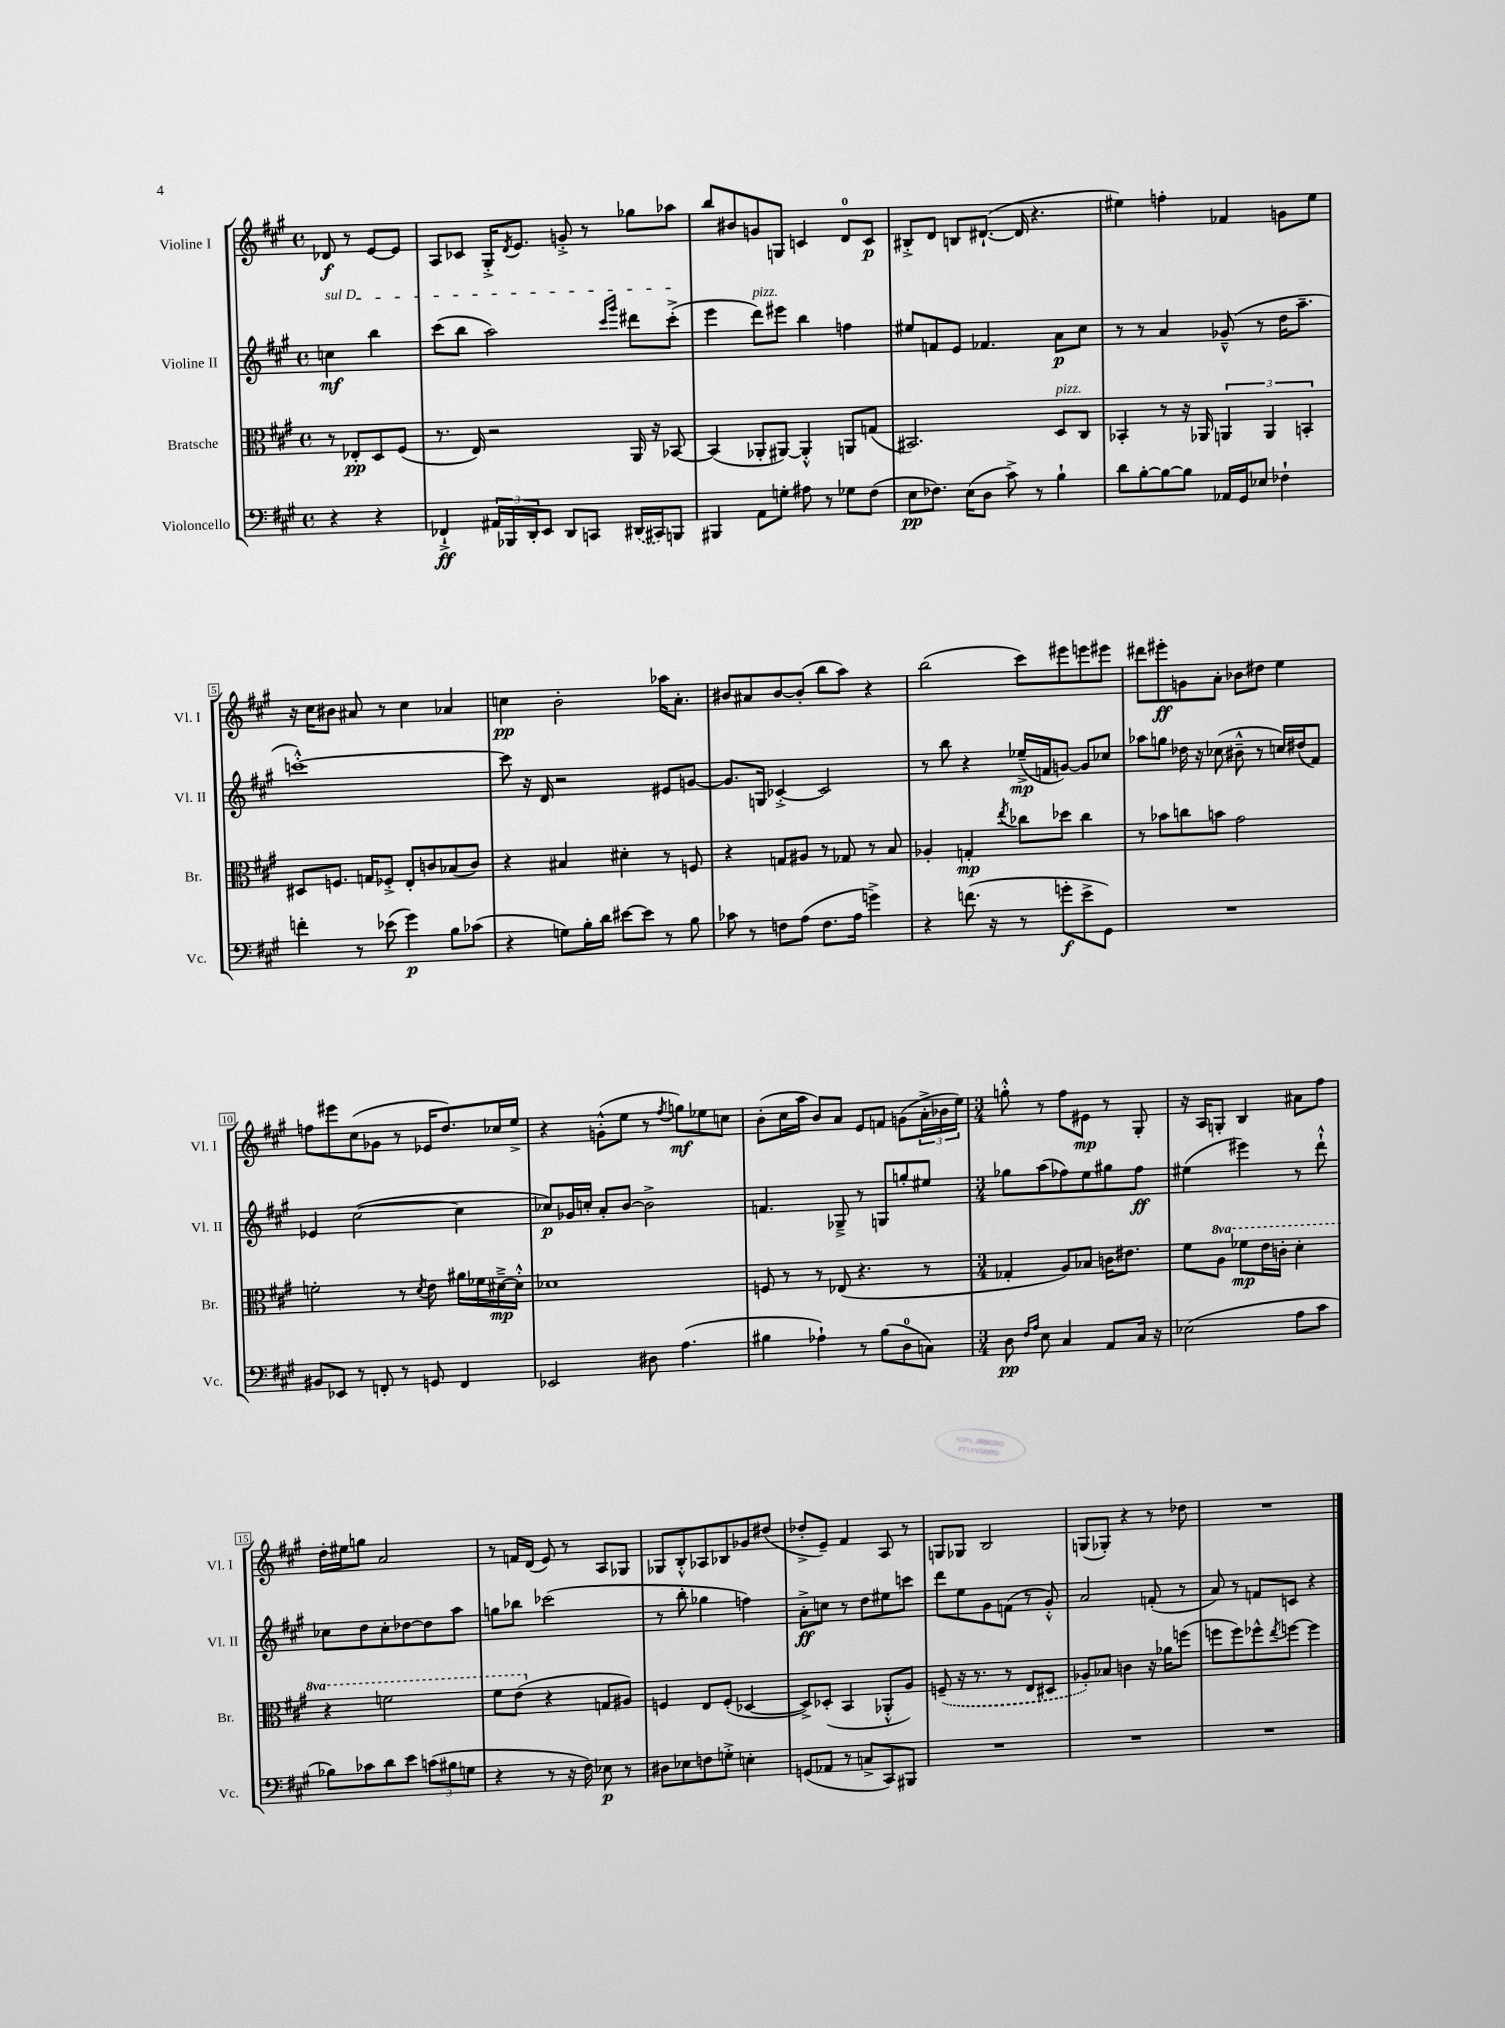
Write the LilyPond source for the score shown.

<<
\new StaffGroup <<
\new Staff = "s0" \with { instrumentName = "Violine I" shortInstrumentName = "Vl. I" } {
    \clef treble \key a \major \defaultTimeSignature \time 4/4 \partial 2
    des'8\f r8 e'8~ e'8 |
    a8 ces'8 gis16-.-> \acciaccatura { d'8 } e'8. g'8-.-> r8 ges''8 aes''8 |
    b''8 bis'8 g'8 g8 c'4 d'8-0 c'8\p |
    bis8-.-> d'8 b8 dis'8.~-!( dis'16 r4. |
    eis''4) f''4-. fes'4 g'8 eis''8 |
    r16 cis''16 bis'8 ais'8 r8 cis''4 aes'4 |
    c''4\pp b'2-. aes''16 a'8.-. |
    bis'8 ais'8 bis'8~ bis'8-.( b''8 a''8) r4 |
    b''2( cis'''8) eis'''8 e'''8 eis'''8 |
    dis'''8 eis'''8-.\ff g'8 a'8-. bes'8 dis''8 e''4 |
    f''8 eis'''8 cis''8( ges'8 r8 ees'16 d''8.) ces''16 e''16-> |
    r4 g'8-.-^( e''8 r8 \acciaccatura { fis''8 } g''8\mf) ees''8 c''8 |
    b'8-.( cis''16 a''16 b'8) a'8 e'8 f'8 g'8( \tuplet 3/2 { a'16-.-> bes'16 e''16) } |
    \numericTimeSignature \time 3/4 g''8-.-^ r8 fis''8 eis'8\mp r8 gis8-. |
    r16 a16 g8-. b4 ais'8 fis''8 |
    d''16-. eis''16 g''8 a'2 |
    r8 f'16 d'16( e'8) r8 a8 ges8 |
    ges8 b8-.-^ aes8 bes8 ges'8 dis''8( |
    des''8-.-> e'8--) fis'4 a8 r8 |
    g8 ges8 b2 |
    g8( ges8-.) r4 r8 des''8 |
    R2. \bar "|." |
}
\new Staff = "s1" \with { instrumentName = "Violine II" shortInstrumentName = "Vl. II" } {
    \clef treble \key a \major \defaultTimeSignature \time 4/4 \partial 2
    \once \override TextSpanner.bound-details.left.text = \markup { \italic "sul D" } c''4\mf\startTextSpan b''4 |
    cis'''8( b''8 a''2) \grace { cis'''16 gis'''16 } dis'''8 cis'''8-.->\stopTextSpan( |
    e'''4 d'''8^\markup { \italic "pizz." }) eis'''8 b''4 f''4 |
    eis''8 f'8 e'8 fes'4. a'8\p cis''8 |
    r8 r8 a'4 ges'8---^( r8 d''16 a''8.-- |
    c'''1~-.-^) |
    c'''8 r16 d'16 r2 eis'8 g'8~ |
    g'8. g16 ces'4~-.-> ces'2 |
    r8 b''8 r4 ees''16--->\mp( f'16 g'8~) g'8 ces''8 |
    aes''8 g''8 des''16 r16 ces''8( bis'8---^ r8 c''16) dis''16( fis'8) |
    ees'4 cis''2~( cis''4 |
    ces''8\p) ges'16 c''16-. a'8-. b'8~ b'2-> |
    f'4. ges8---> r8 g8 g''8-. eis''8 |
    \numericTimeSignature \time 3/4 ges''8 a''8( fes''8) e''8 gis''8 fes''8\ff |
    eis''4( eis'''4) r8 d'''8-!-^ |
    ces''8 d''8 ces''8-. des''8~ des''8 a''8 |
    g''8 bes''8 ces'''2( |
    r8 b''8-. ges''4 f''4) |
    a'8-.->\ff c''8 r8 d''8 eis''8 c'''8 |
    d'''8 e''8 gis'8 f'8( r8 gis'8-.-^) |
    a'2 f'8-.( r8 |
    a'8) r8 f'8 c'8 r4 \bar "|." |
}
\new Staff = "s2" \with { instrumentName = "Bratsche" shortInstrumentName = "Br." } {
    \clef alto \key a \major \defaultTimeSignature \time 4/4 \set Staff.ottavationMarkups = #ottavation-simple-ordinals \partial 2
    r8 ees8-.\pp d8 fis8( |
    r8. e16) r2 a,16 r16 bes,8~ |
    bes,4( aes,8-. ais,8~) ais,4-.-^ a,8 g8( |
    bis,2.) d8^\markup { \italic "pizz." } cis8 |
    bes,4-. r8 r16 aes,16 \tuplet 3/2 { a,4 a,4 b,4-. } |
    dis8 f8. g16 fes8-.-> e8-. c'8 bes8( c'8) |
    r4 bis4 dis'4-. r8 f8 |
    r4 g8 ais8 r8 ges8 r8 b8 |
    aes4-. g4-.\mp \acciaccatura { e''8 } ces''8 des''8 ces''4 |
    r8 bes'8 c''8 b'8 gis'2 |
    f'2-. r8 \acciaccatura { d'8 } e'8 ais'16 fes'16 dis'16~--->\mp dis'16-.-^ |
    des'1 |
    f8 r8 r8 ees8( r4. r8 |
    \numericTimeSignature \time 3/4 ges4-. a8) bes8 c'16 eis'8. |
    fis'8 \ottava #1 a'8 fes''8\mp e''16 c''16-. d''4-. |
    r4 f''2 |
    fis''8 e''8( \ottava #0 r4 g8 ais8) |
    f4 e8 f8-.( des4~ |
    des8->) des8-.( b,4 aes,8-.-^ a8) |
    \once \slurDashed f8--( r16 r8. r8 e8 dis8 |
    aes8-.) bes8 c'4 r16 aes'16 f''8( |
    f''8 f''8) fes''8-^ \acciaccatura { e''8 } f''8~ f''4 \bar "|." |
}
\new Staff = "s3" \with { instrumentName = "Violoncello" shortInstrumentName = "Vc." } {
    \clef bass \key a \major \defaultTimeSignature \time 4/4 \partial 2
    r4 r4 |
    fes,4-!->\ff \tuplet 3/2 { ais,16 bes,,16 d,16-. } e,8 d,8 c,8 \once \slurDashed dis,16( cis,16) b,,8 |
    bis,,4 a,8 g8-. ais8 r8 ges8 fis8( |
    e8\pp fes8.) e16( d8 cis'8->) r8 b4-! |
    d'8 b8~-. b8~ b8 aes,16 gis,16 ees8 fes4-! |
    f'4-. r8 ees'8( gis'4\p) b8 ces'8( |
    r4 g8) b16-. d'16 eis'8~ eis'8 r8 b8 |
    ces'8 r8 f8 a8( f8. a16 g'4->) |
    r4 f'8.( r16 r8 g'8-.\f e'8-> gis,8) |
    R1 |
    bis,8 ees,8 r8 f,8-. r8 g,8 f,4 |
    ees,2 dis8 a4.( |
    bis4 aes4-!) r8 bis8( d8-0 c8) |
    \numericTimeSignature \time 3/4 d8\pp \grace { fis16 a16 } e8 cis4 a,8 cis16 r16 |
    ees2( a8 cis'8 |
    bes8) ces'8 d'8 e'8 \tuplet 3/2 { c'8( bis8 g8 } |
    r4 r8 r16 fis16) ees8\p r8 |
    dis8 ees8 f8 g8-.-> e4-. |
    g,8( aes,8 r8 c8-> cis,8) bis,,8 |
    R2. |
    R2. |
    R2. \bar "|." |
}
>>
>>
\layout { \context { \Score \override BarNumber.stencil = #(make-stencil-boxer 0.1 0.3 ly:text-interface::print) } }
